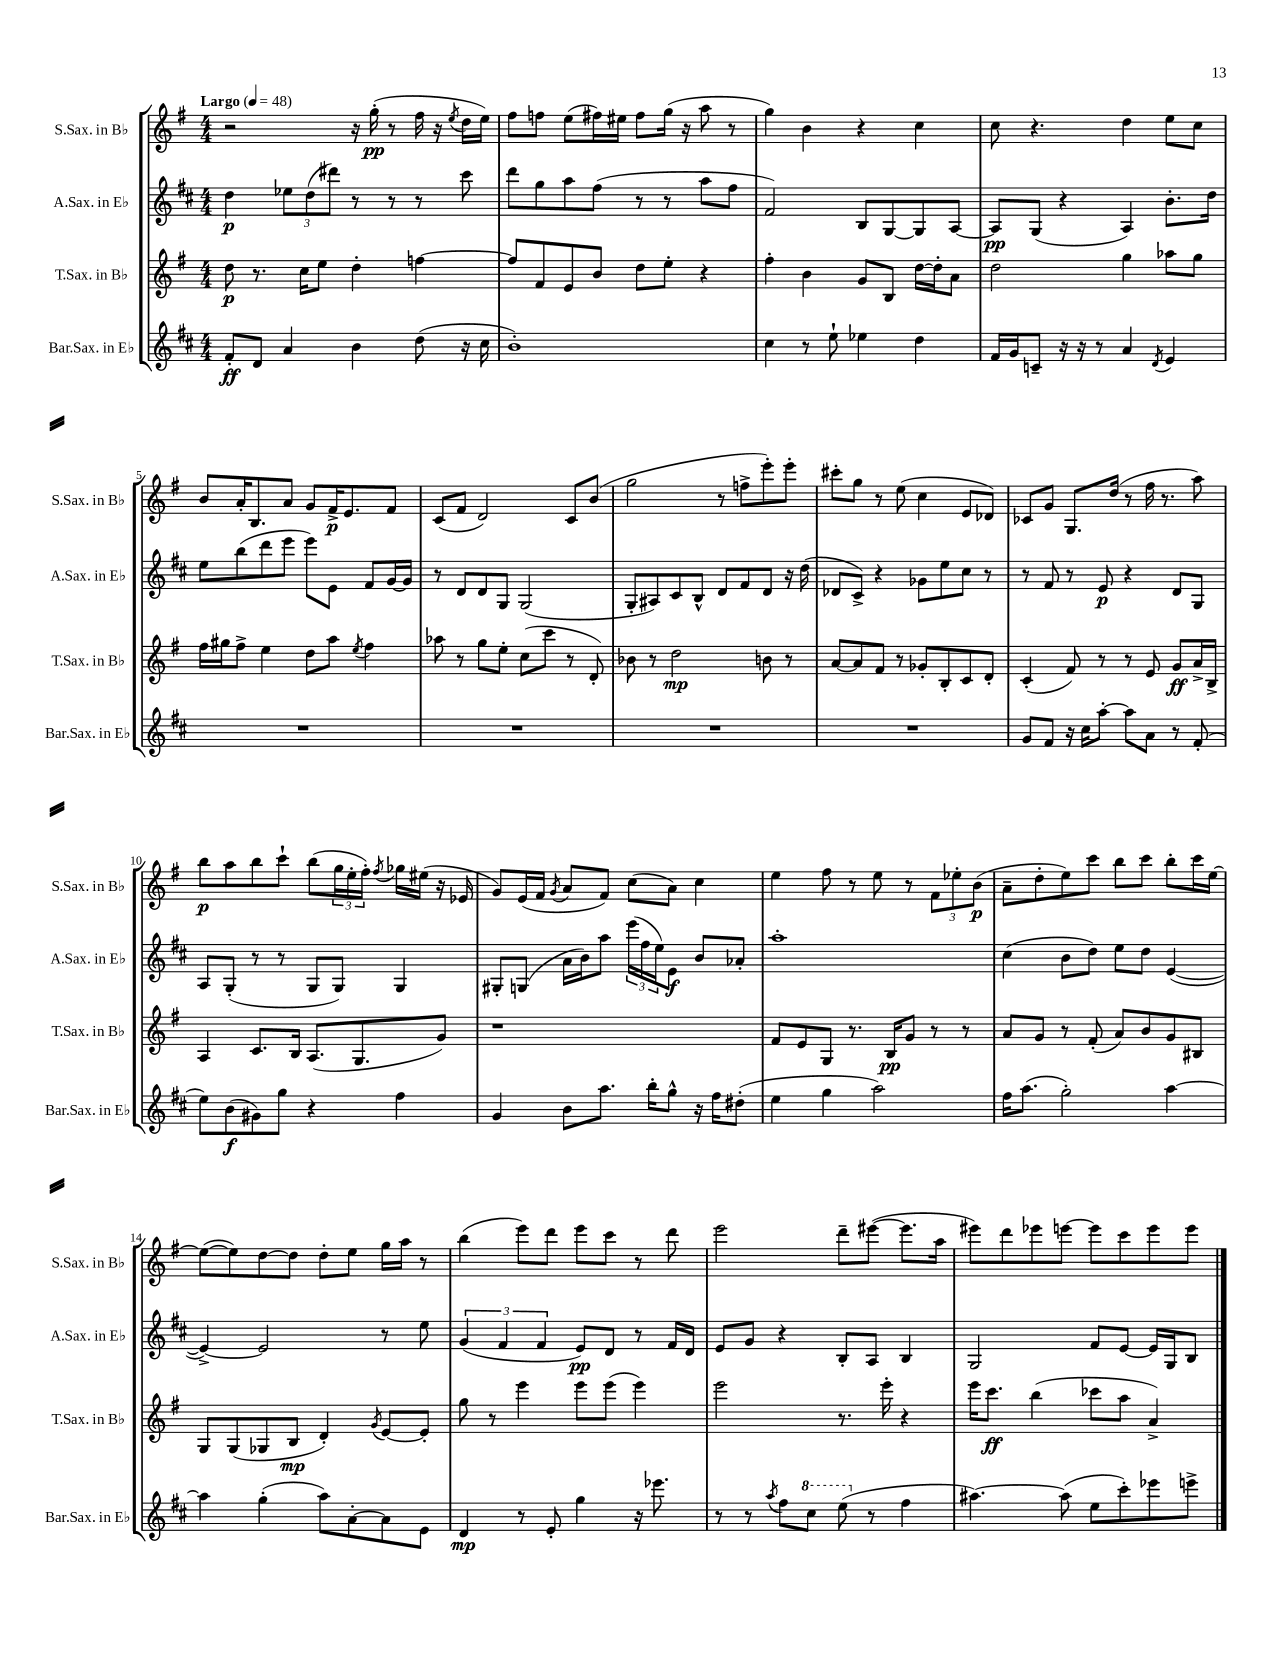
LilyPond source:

<<
\new StaffGroup <<
\new Staff = "s0" \with { instrumentName = "S.Sax. in Bb" shortInstrumentName = "S.Sax. in Bb" } {
    \clef treble \key g \major \numericTimeSignature \time 4/4 \tempo "Largo" 4 = 48
    r2 r16 g''16-.\pp( r8 fis''16 r16 \acciaccatura { e''8 } d''16 e''16) |
    fis''8 f''8 e''8( fis''16) eis''16 fis''8 g''16( r16 a''8 r8 |
    g''4) b'4 r4 c''4 |
    c''8 r4. d''4 e''8 c''8 |
    b'8 a'16-. b8. a'8 g'8 fis'16->\p e'8. fis'8 |
    c'8( fis'8 d'2) c'8 b'8( |
    g''2 r8 f''8-> e'''8-.) e'''8-. |
    cis'''8-. g''8 r8 e''8( c''4 e'8 des'8) |
    ces'8 g'8 g8. d''16( r8 fis''16 r8. a''8) |
    b''8\p a''8 b''8 c'''8-! b''8( \tuplet 3/2 { g''16 e''16-. fis''16-.) } \acciaccatura { fis''8 } ges''16 eis''16( r16 ees'16 |
    g'8) e'16( fis'16 \acciaccatura { g'8 } a'8 fis'8) c''8( a'8) c''4 |
    e''4 fis''8 r8 e''8 r8 \tuplet 3/2 { fis'8 ees''8-. b'8\p( } |
    a'8-- d''8-. e''8) c'''8 b''8 c'''8 b''8-. c'''16 e''16~ |
    e''8~( e''8) d''8~ d''8 d''8-. e''8 g''16 a''16 r8 |
    b''4( e'''8) d'''8 e'''8 c'''8 r8 d'''8 |
    e'''2 d'''8-- eis'''8~( eis'''8. a''16 |
    eis'''8) d'''8 ees'''8 e'''8~ e'''8 c'''8 e'''8 e'''8 \bar "|." |
}
\new Staff = "s1" \with { instrumentName = "A.Sax. in Eb" shortInstrumentName = "A.Sax. in Eb" } {
    \clef treble \key d \major \numericTimeSignature \time 4/4
    d''4\p \tuplet 3/2 { ees''8 d''8( dis'''8) } r8 r8 r8 cis'''8 |
    d'''8 g''8 a''8 fis''8( r8 r8 a''8 fis''8 |
    fis'2) b8 g8~ g8 a8~ |
    a8\pp g8( r4 a4) b'8.-. d''16 |
    e''8 b''8( d'''8 e'''8 e'''8) e'8 fis'8 g'16~ g'16 |
    r8 d'8 d'8 g8 g2( |
    g8-. ais8) cis'8 b8-^ d'8 fis'8 d'8 r16 d''16( |
    des'8 cis'8->) r4 ges'8 e''8 cis''8 r8 |
    r8 fis'8 r8 e'8\p r4 d'8 g8 |
    a8 g8-.( r8 r8 g8 g8) g4 |
    gis8-. g8( a'16 b'16) a''8 \tuplet 3/2 { e'''16( fis''16 e''16) } e'8\f b'8 aes'8-. |
    a''1-. |
    cis''4( b'8 d''8) e''8 d''8 e'4~( |
    e'4~->) e'2 r8 e''8 |
    \tuplet 3/2 { g'4( fis'4 fis'4 } e'8\pp) d'8 r8 fis'16 d'16 |
    e'8 g'8 r4 b8-. a8 b4 |
    g2 fis'8 e'8~ e'16 g16 b8 \bar "|." |
}
\new Staff = "s2" \with { instrumentName = "T.Sax. in Bb" shortInstrumentName = "T.Sax. in Bb" } {
    \clef treble \key g \major \numericTimeSignature \time 4/4
    d''8\p r8. c''16 e''8 d''4-. f''4~ |
    f''8 fis'8 e'8 b'8 d''8 e''8-. r4 |
    fis''4-. b'4 g'8 b8 d''16~ d''16-. a'8 |
    d''2 g''4 aes''8 g''8 |
    fis''16 gis''16 fis''8-> e''4 d''8 a''8 \acciaccatura { e''8 } fis''4 |
    aes''8 r8 g''8 e''8-. c''8( c'''8 r8 d'8-.) |
    bes'8 r8 d''2\mp b'8 r8 |
    a'8~ a'8 fis'8 r8 ges'8-. b8-. c'8 d'8-. |
    c'4-.( fis'8) r8 r8 e'8 g'8\ff a'16-> b16-> |
    a4 c'8. b16 a8.( g8. g'8) |
    r1 |
    fis'8 e'8 g8 r8. b16\pp g'8 r8 r8 |
    a'8 g'8 r8 fis'8-.( a'8) b'8 g'8 bis8 |
    g8 g8( ges8 b8\mp d'4-.) \acciaccatura { g'8 } e'8~ e'8-. |
    g''8 r8 e'''4 e'''8 e'''8( e'''4) |
    e'''2 r8. e'''16-. r4 |
    e'''16 c'''8.\ff b''4( ces'''8 a''8 a'4->) \bar "|." |
}
\new Staff = "s3" \with { instrumentName = "Bar.Sax. in Eb" shortInstrumentName = "Bar.Sax. in Eb" } {
    \clef treble \key d \major \numericTimeSignature \time 4/4
    fis'8-.\ff d'8 a'4 b'4 d''8( r16 cis''16 |
    b'1-.) |
    cis''4 r8 e''8-! ees''4 d''4 |
    fis'16 g'16 c'8-- r16 r16 r8 a'4 \acciaccatura { d'8 } e'4 |
    R1 |
    R1 |
    R1 |
    R1 |
    g'8 fis'8 r16 cis''16 a''8~-. a''8 a'8 r8 fis'8-.( |
    e''8) b'8\f( gis'8) g''8 r4 fis''4 |
    g'4 b'8 a''8. b''16-. g''8-^ r16 fis''16 dis''8-.( |
    e''4 g''4 a''2) |
    fis''16 a''8.( g''2-.) a''4~ |
    a''4 g''4-.( a''8) a'8~-. a'8 e'8 |
    d'4\mp r8 e'8-. g''4 r16 ees'''8. |
    r8 r8 \acciaccatura { a''8 } fis''8 \ottava #1 cis'''8 e'''8( \ottava #0 r8 fis''4 |
    ais''4.~) ais''8( e''8 cis'''8-.) ees'''8 e'''8-> \bar "|." |
}
>>
>>
